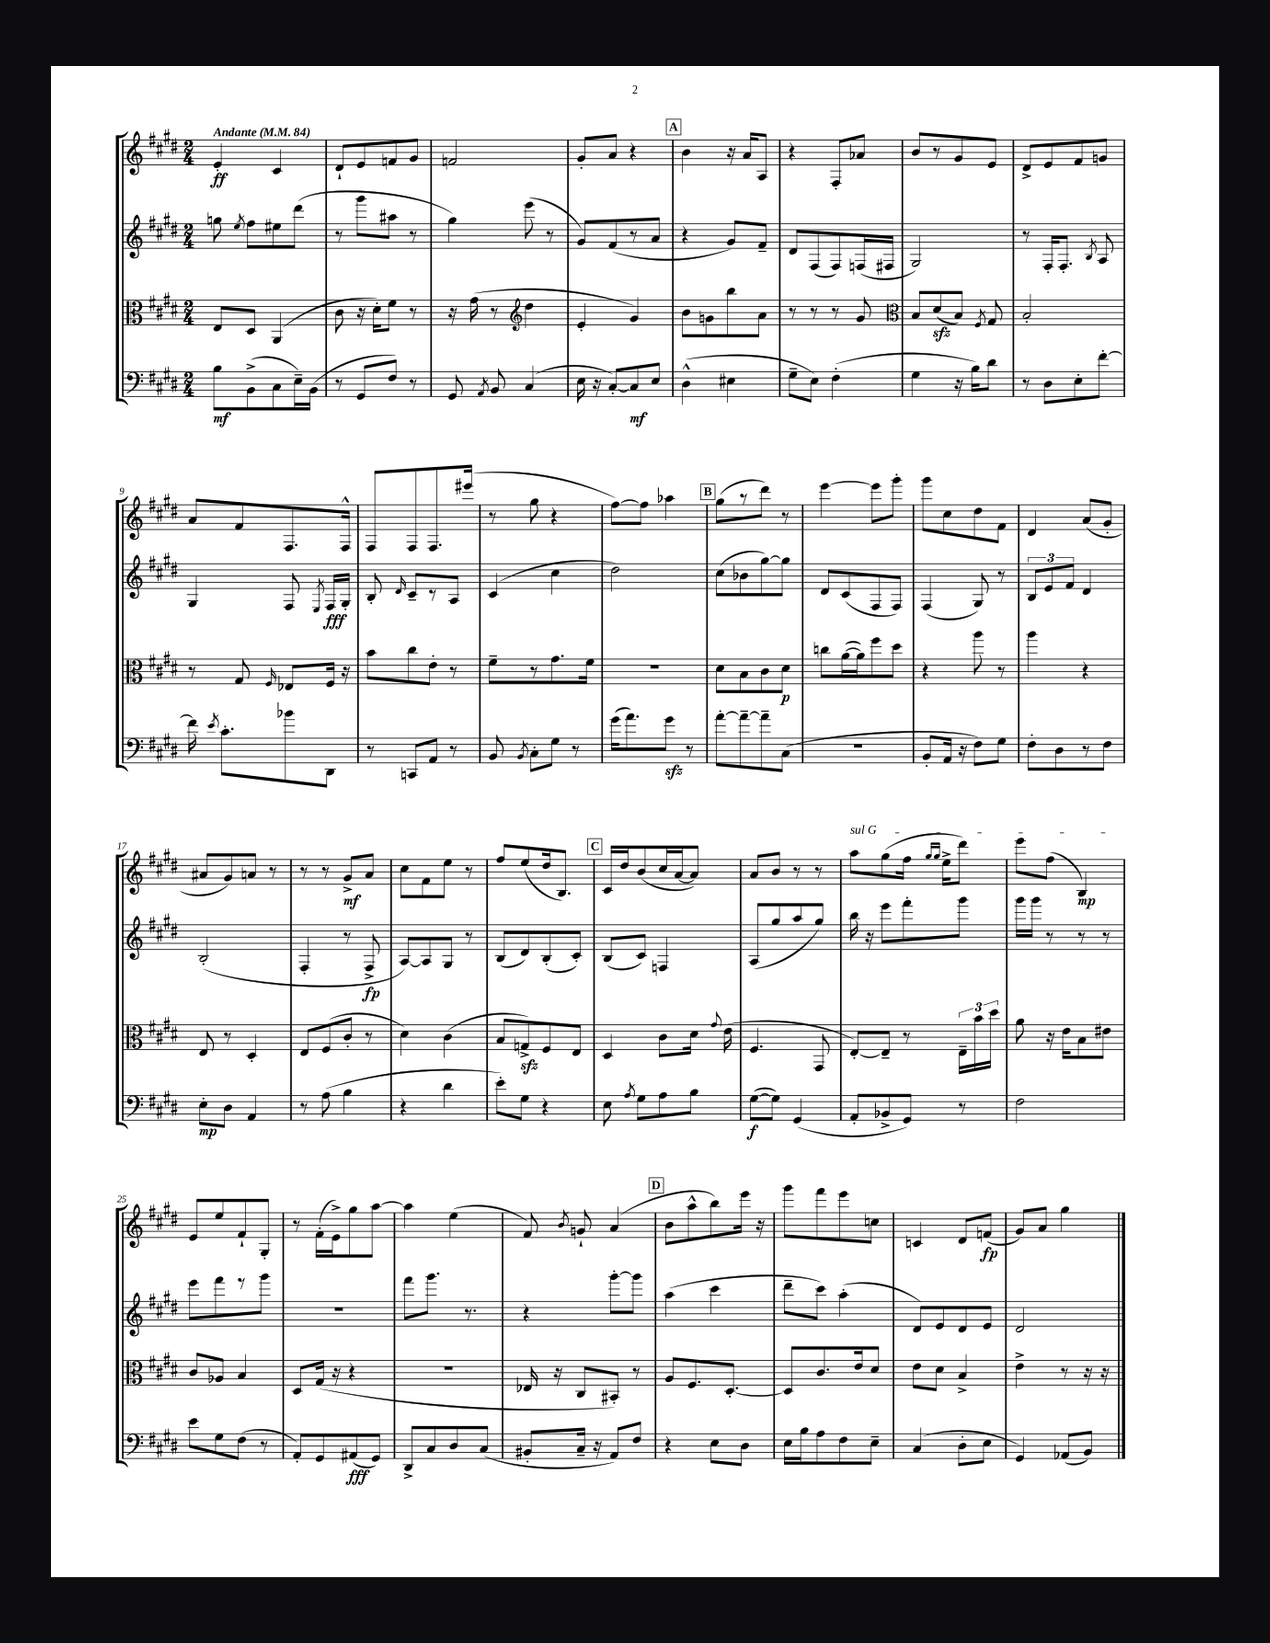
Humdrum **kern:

**kern	**dynam	**kern	**dynam	**kern	**dynam	**kern	**dynam
*part4	*part4	*part3	*part3	*part2	*part2	*part1	*part1
*staff4	*staff4	*staff3	*staff3	*staff2	*staff2	*staff1	*staff1
*clefF4	*	*clefC3	*	*clefG2	*	*clefG2	*
*k[f#c#g#d#]	*	*k[f#c#g#d#]	*	*k[f#c#g#d#]	*	*k[f#c#g#d#]	*
*M2/4	*	*M2/4	*	*M2/4	*	*M2/4	*
*MM84	*	*MM84	*	*MM84	*	*MM84	*
=1	=1	=1	=1	=1	=1	=1	=1
!	!	!	!	!	!	!LO:TX:a:B:t=Andante	!
8B\L	mf	8E/L	.	8ggn\	.	4e'/	ff
.	.	.	.	8qee/	.	.	.
(8BB^\	.	8D#/J	.	8ff#\L	.	.	.
8C#\	.	(4AA/	.	8ee#X\	.	4c#/	.
16E~\L)	.	.	.	(8ddd#\J	.	.	.
(16BB\JJ	.	.	.	.	.	.	.
=2	=2	=2	=2	=2	=2	=2	=2
8r	.	8c#\	.	8r	.	8d#`/L	.
8GG#/L	.	16r	.	8ggg#\L	.	8e/	.
.	.	16d#'\KL)	.	.	.	.	.
8F#/J)	.	8f#\J	.	8aa#X\J	.	8fn/	.
8r	.	8r	.	8r	.	8g#/J	.
=3	=3	=3	=3	=3	=3	=3	=3
8GG#/	.	16r	.	4gg#\)	.	2fn/	.
.	.	(16g#\	.	.	.	.	.
8qAA/	.	.	.	.	.	.	.
8BB/	.	8r	.	.	.	.	.
*	*	*clefG2	*	*	*	*	*
(4C#/	.	4dd#\	.	(8eee\	.	.	.
.	.	.	.	8r	.	.	.
=4	=4	=4	=4	=4	=4	=4	=4
16E\	.	4e'/	.	8g#/L)	.	8g#'/L	.
16r	.	.	.	.	.	.	.
[8C#'/L)	.	.	.	(8f#/	.	8a/J	.
8C#/]	mf	4g#/)	.	8r	.	4r	.
8E/J	.	.	.	8a/J	.	.	.
!!LO:REH:place=s1:t=A
=5	=5	=5	=5	=5	=5	=5	=5
(4D#^^\	.	8b\L	.	4r	.	4b\	.
.	.	8gn\	.	.	.	.	.
4E#X\	.	8bb\	.	8g#/L)	.	16r	.
.	.	.	.	.	.	16a/KL	.
.	.	8a\J	.	8f#~/J	.	8A/J	.
=6	=6	=6	=6	=6	=6	=6	=6
8G#~\L	.	8r	.	8d#/L	.	4r	.
8E\J)	.	8r	.	(8F#/	.	.	.
(4F#'\	.	8r	.	8F#/)	.	8F#'/L	.
.	.	8g#/	.	(16Fn/L	.	8a-X/J	.
.	.	.	.	16F#X/JJ	.	.	.
=7	=7	=7	=7	=7	=7	=7	=7
*	*	*clefC3	*	*	*	*	*
4G#\	.	8B/L	.	2G#/)	.	8b/L	.
.	.	(8d#zz/	.	.	.	8r	.
16r	.	8B/J)	.	.	.	8g#/	.
16B\KL)	.	.	.	.	.	.	.
.	.	8qF#/	.	.	.	.	.
8d#\J	.	8G#/	.	.	.	8e/J	.
=8	=8	=8	=8	=8	=8	=8	=8
8r	.	2B'/	.	8r	.	8d#^/L	.
8D#\L	.	.	.	16F#'/KL	.	8e/	.
.	.	.	.	8.F#'/J	.	.	.
8E'\	.	.	.	.	.	8f#/	.
.	.	.	.	8qB/	.	.	.
[8f#'\J	.	.	.	8A/	.	8gn/J	.
!!LO:LB:g=z
=9	=9	=9	=9	=9	=9	=9	=9
16f#\]	.	8r	.	4G#/	.	8a/L	.
8qe/	.	.	.	.	.	.	.
8.c#'\L	.	.	.	.	.	.	.
.	.	8G#/	.	.	.	8f#/	.
.	.	16qqF#/	.	.	.	.	.
8b-X\	.	8E-X/L	.	8F#/	.	8.F#/	.
.	.	.	.	8qE/	.	.	.
8DD#\J	.	16F#/Jk	.	16F#/LL	fff	.	.
.	.	16r	.	16G#'/JJ	.	16F#^^/Jk	.
=10	=10	=10	=10	=10	=10	=10	=10
8r	.	8b\L	.	8B'/	.	8F#/L	.
.	.	.	.	16qqd#/	.	.	.
8CCn/L	.	8cc#\	.	8c#~/L	.	8F#/	.
8AA/J	.	8e'\J	.	8r	.	8.F#/	.
8r	.	8r	.	8A/J	.	.	.
.	.	.	.	.	.	(16eee#X/Jk	.
=11	=11	=11	=11	=11	=11	=11	=11
8BB/	.	8f#~\L	.	(4c#/	.	8r	.
8qBB/	.	.	.	.	.	.	.
8C#'\L	.	8r	.	.	.	8gg#\	.
8G#\J	.	8.g#\	.	4cc#\	.	4r	.
8r	.	.	.	.	.	.	.
.	.	16f#\Jk	.	.	.	.	.
=12	=12	=12	=12	=12	=12	=12	=12
(16g#\KL	.	2r	.	2dd#\)	.	[8ff#\L)	.
8.a\)	.	.	.	.	.	.	.
.	.	.	.	.	.	8ff#\J]	.
8g#zz\J	.	.	.	.	.	4aa-X\	.
8r	.	.	.	.	.	.	.
!!LO:REH:place=s1:t=B
=13	=13	=13	=13	=13	=13	=13	=13
[8a'\L	.	8d#\L	.	(8cc#\L	.	(8gg#\L	.
8a~\_	.	8B\	.	8b-X\	.	8r	.
8a~\]	.	8c#\	.	[8gg#\)	.	8ddd#\J)	.
(8C#\J	.	8d#\J	p	8gg#\J]	.	8r	.
=14	=14	=14	=14	=14	=14	=14	=14
2r	.	8ccn\L	.	8d#/L	.	[4eee\	.
.	.	([16a\L	.	(8c#/	.	.	.
.	.	16a\J])	.	.	.	.	.
.	.	8ff#\	.	8F#/	.	8eee\L]	.
.	.	8dd#\J	.	8F#/J)	.	8ggg#'\J	.
=15	=15	=15	=15	=15	=15	=15	=15
8BB'/L	.	4r	.	(4F#/	.	8ggg#\L	.
16AA/Jk	.	.	.	.	.	8cc#\	.
16r	.	.	.	.	.	.	.
8F#\L)	.	8aa\	.	8G#/)	.	8dd#\	.
8G#\J	.	8r	.	8r	.	8f#\J	.
=16	=16	=16	=16	=16	=16	=16	=16
8F#'\L	.	4aa\	.	12B/L	.	4d#/	.
.	.	.	.	12e/	.	.	.
8D#\	.	.	.	.	.	.	.
.	.	.	.	12f#/J	.	.	.
8r	.	4r	.	4d#/	.	(8a/L	.
8F#\J	.	.	.	.	.	8g#'/J	.
!!LO:LB:g=z
=17	=17	=17	=17	=17	=17	=17	=17
8E'\L	mp	8E/	.	(2B'/	.	8a#X/L	.
8D#\J	.	8r	.	.	.	8g#/)	.
4AA/	.	4D#'/	.	.	.	8an/J	.
.	.	.	.	.	.	8r	.
=18	=18	=18	=18	=18	=18	=18	=18
8r	.	8E/L	.	4F#'/	.	8r	.
(8A\	.	(8F#/	.	.	.	8r	.
4B\	.	8c#'/J	.	8r	.	8g#^/L	mf
.	.	8r	.	8F#^/	fp	8a/J	.
=19	=19	=19	=19	=19	=19	=19	=19
4r	.	4d#\)	.	[8A/L)	.	8cc#\L	.
.	.	.	.	8A/]	.	8f#\	.
4d#\	.	(4c#\	.	8G#/J	.	8ee\J	.
.	.	.	.	8r	.	8r	.
=20	=20	=20	=20	=20	=20	=20	=20
8e'\L)	.	8B/L	.	(8B/L	.	8ff#/L	.
8G#\J	.	8Gnzz^/)	.	8d#/)	.	(8ee/	.
4r	.	8F#/	.	(8B'/	.	16dd#/k	.
.	.	.	.	.	.	8.B/J)	.
.	.	8E/J	.	8c#'/J)	.	.	.
!!LO:REH:place=s1:t=C
=21	=21	=21	=21	=21	=21	=21	=21
8E\	.	4D#/	.	(8B/L	.	16c#/LL	.
.	.	.	.	.	.	16dd#/J	.
8qA/	.	.	.	.	.	.	.
8G#\L	.	.	.	8c#/J)	.	(8b/	.
8A\	.	8c#\L	.	4Fn/	.	16cc#/L	.
.	.	.	.	.	.	[16a/J	.
8B\J	.	16d#\Jk	.	.	.	8a/J])	.
.	.	8qqg#/	.	.	.	.	.
.	.	(16e\	.	.	.	.	.
=22	=22	=22	=22	=22	=22	=22	=22
([8G#\L	f	4.F#/	.	(8A/L	.	8a/L	.
8G#\J])	.	.	.	8gg#/	.	8b/J	.
(4GG#/	.	.	.	8aa/	.	8r	.
.	.	8GG#/	.	8gg#/J)	.	8r	.
=23	=23	=23	=23	=23	=23	=23	=23
!	!	!	!	!	!	!LO:TX:a:i:t=sul G	!
8AA'/L	.	[8E'/L)	.	16bb\	.	8aa\L	.
.	.	.	.	16r	.	.	.
8BB-X^/	.	8E~/J]	.	8eee\L	.	(8gg#\	.
8GG#/J)	.	8r	.	8fff#'\	.	16ff#\Jk	.
.	.	.	.	.	.	16qqgg#/LL	.
.	.	.	.	.	.	16qqgg#/JJ	.
.	.	.	.	.	.	16ee^\KL	.
8r	.	24E~\LL	.	8ggg#\J	.	8ddd#\J)	.
.	.	24b\	.	.	.	.	.
.	.	24dd#\JJ	.	.	.	.	.
=24	=24	=24	=24	=24	=24	=24	=24
2F#\	.	8a\	.	16ggg#\LL	.	8eee\L	.
.	.	.	.	16ggg#\JJ	.	.	.
.	.	16r	.	8r	.	(8ff#\J	.
.	.	16e\KL	.	.	.	.	.
.	.	8B\	.	8r	.	4B/)	mp
.	.	8e#X\J	.	8r	.	.	.
!!LO:LB:g=z
=25	=25	=25	=25	=25	=25	=25	=25
8e\L	.	8c#/L	.	8eee\L	.	8e/L	.
8G#\	.	8A-X/J	.	8fff#\	.	8ee/	.
(8F#\J	.	4B/	.	8r	.	8f#`/	.
8r	.	.	.	8ggg#\J	.	8G#'/J	.
=26	=26	=26	=26	=26	=26	=26	=26
8AA'/L)	.	8D#/L	.	2r	.	8r	.
8GG#/	.	(16G#/Jk	.	.	.	(16f#'\LL	.
.	.	16r	.	.	.	16e^\J)	.
(8AA#X/	fff	4r	.	.	.	8gg#\	.
8GG#/J)	.	.	.	.	.	[8aa\J	.
=27	=27	=27	=27	=27	=27	=27	=27
8DD#^/L	.	2r	.	8fff#\L	.	4aa\]	.
8C#/	.	.	.	8.ggg#\J	.	.	.
8D#/	.	.	.	.	.	(4ee\	.
.	.	.	.	8.r	.	.	.
(8C#/J	.	.	.	.	.	.	.
=28	=28	=28	=28	=28	=28	=28	=28
8BB#X'/L	.	16E-X/	.	4r	.	8f#/)	.
.	.	16r	.	.	.	.	.
.	.	.	.	.	.	8qb/	.
16C#~/Jk	.	8C#/L	.	.	.	8gn`/	.
16r	.	.	.	.	.	.	.
8AA/L)	.	8BB#X'/J)	.	[8ggg#'\L	.	(4a/	.
8F#/J	.	8r	.	8ggg#\J]	.	.	.
!!LO:REH:place=s1:t=D
=29	=29	=29	=29	=29	=29	=29	=29
4r	.	8A/L	.	(4aa\	.	8b\L	.
.	.	8.F#/	.	.	.	8aa^^\	.
8E\L	.	.	.	4ccc#\	.	8bb\)	.
.	.	[8.D#'/J	.	.	.	.	.
8D#\J	.	.	.	.	.	16eee\Jk	.
.	.	.	.	.	.	16r	.
=30	=30	=30	=30	=30	=30	=30	=30
16E\LL	.	8D#/L]	.	8ddd#~\L	.	8ggg#\L	.
16B\J	.	.	.	.	.	.	.
8A\	.	8.c#/	.	8ccc#\J)	.	8fff#\	.
8F#\	.	.	.	(4aa'\	.	8eee\	.
.	.	16e/k	.	.	.	.	.
8E~\J	.	8d#/J	.	.	.	8ccn\J	.
=31	=31	=31	=31	=31	=31	=31	=31
(4C#/	.	8e\L	.	8d#/L)	.	4cn/	.
.	.	8d#\J	.	8e/	.	.	.
8D#'\L	.	4B^/	.	8d#/	.	8d#/L	.
8E\J	.	.	.	8e/J	.	(8fn/J	fp
=32	=32	=32	=32	=32	=32	=32	=32
4GG#/)	.	4e^\	.	2d#/	.	8g#/L)	.
.	.	.	.	.	.	8a/J	.
(8AA-X/L	.	8r	.	.	.	4gg#\	.
8BB/J)	.	16r	.	.	.	.	.
.	.	16r	.	.	.	.	.
==	==	==	==	==	==	==	==
*-	*-	*-	*-	*-	*-	*-	*-
